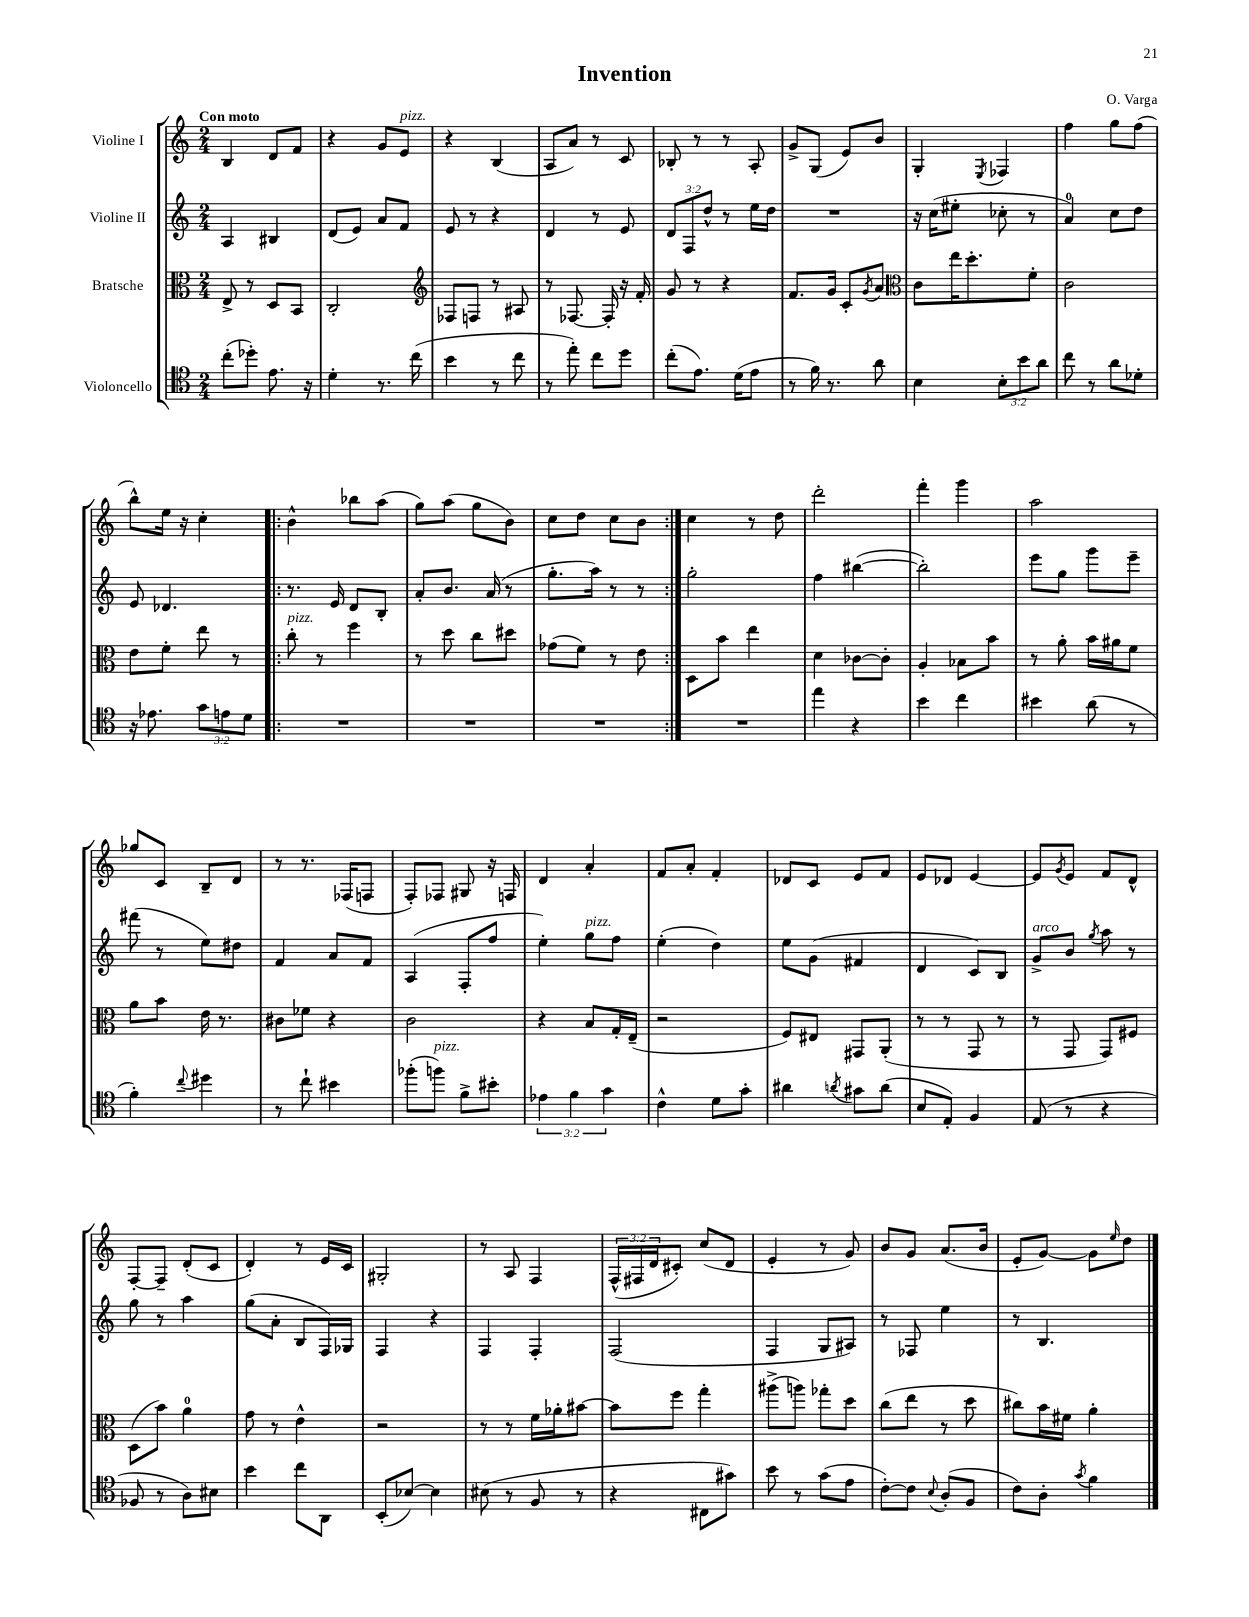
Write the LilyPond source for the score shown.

\header { title = "Invention" composer = "O. Varga" }
<<
\new StaffGroup <<
\new Staff = "s0" \with { instrumentName = "Violine I" } {
    \clef treble \key c \major \numericTimeSignature \time 2/4 \override Staff.TupletNumber.text = #tuplet-number::calc-fraction-text \tempo "Con moto"
    b4 d'8 f'8 |
    r4 g'8 e'8^\markup { \italic "pizz." } |
    r4 b4( |
    a8 a'8) r8 c'8 |
    bes8-. r8 r8 a8-. |
    g'8-> g8( e'8) b'8 |
    g4-. \acciaccatura { e8 } fes4 |
    f''4 g''8 f''8( |
    b''8-^) e''16 r16 c''4-. |
    \repeat volta 2 { b'4-^ bes''8 a''8( |
    g''8) a''8( g''8 b'8) |
    c''8 d''8 c''8 b'8 | }
    c''4 r8 d''8 |
    d'''2-. |
    f'''4-. g'''4 |
    a''2 |
    ges''8 c'8 b8-- d'8 |
    r8 r8. fes16( f8 |
    f8-.) fes8 gis8 r16 f16 |
    d'4 a'4-. |
    f'8 a'8-. f'4-. |
    des'8 c'8 e'8 f'8 |
    e'8 des'8 e'4~ |
    e'8 \acciaccatura { g'8 } e'8 f'8 d'8-^ |
    f8~-. f8-- d'8-.( c'8 |
    d'4-.) r8 e'16 c'16 |
    gis2-. |
    r8 a8 f4 |
    \tuplet 3/2 { f16-^( fis16 d'16 } cis'8-.) c''8( d'8 |
    e'4-. r8 g'8) |
    b'8 g'8 a'8.( b'16 |
    e'8-. g'8~) g'8 \grace { e''16 } d''8 \bar "|." |
}
\new Staff = "s1" \with { instrumentName = "Violine II" } {
    \clef treble \key c \major \numericTimeSignature \time 2/4 \override Staff.TupletNumber.text = #tuplet-number::calc-fraction-text
    a4 bis4 |
    d'8( e'8) a'8 f'8 |
    e'8 r8 r4 |
    d'4 r8 e'8 |
    \tuplet 3/2 { d'8 f8 d''8-^ } r8 e''16 d''16 |
    R2 |
    r16 c''16( eis''8-. ces''8-. r8 |
    a'4-0) c''8 d''8 |
    e'8 des'4. |
    \repeat volta 2 { r8. e'16 d'8 b8-. |
    a'8-. b'8. a'16( r8 |
    g''8.-. a''16) r8 r8 | }
    g''2-. |
    f''4 bis''4~( |
    bis''2-.) |
    e'''8 g''8 g'''8 e'''8-- |
    fis'''8( r8 e''8) dis''8 |
    f'4 a'8 f'8 |
    a4( f8-. f''8 |
    e''4-.) g''8^\markup { \italic "pizz." } f''8 |
    e''4-.( d''4) |
    e''8 g'8( fis'4 |
    d'4 c'8) b8 |
    g'8->^\markup { \italic "arco" } b'8 \acciaccatura { g''8 } a''8 r8 |
    g''8 r8 a''4 |
    g''8( a'8-. b8 f16) ges16 |
    f4 r4 |
    f4 f4-. |
    f2( |
    f4 g8 ais8) |
    r8 fes8 e''4 |
    r8 b4. \bar "|." |
}
\new Staff = "s2" \with { instrumentName = "Bratsche" } {
    \clef alto \key c \major \numericTimeSignature \time 2/4
    e8-> r8 d8 b,8 |
    c2-. |
    \clef treble fes8 f8 r8 ais8 |
    r8 fes8.~ fes16-. r16 f'16-. |
    g'8 r8 r4 |
    f'8. g'16 c'8-. \acciaccatura { g'8 } a'8 |
    \clef alto c'8 e''16 d''8.-. f'8-. |
    c'2 |
    e'8 f'8-. e''8 r8 |
    \repeat volta 2 { c''8-.^\markup { \italic "pizz." } r8 f''4 |
    r8 d''8 c''8 dis''8 |
    ges'8( f'8) r8 e'8 | }
    d8 b'8 e''4 |
    d'4 ces'8~ ces'8-. |
    a4-. bes8 b'8 |
    r8 a'8-. b'16 ais'16 f'8 |
    a'8 b'8 e'16 r8. |
    cis'8 fes'8 r4 |
    c'2 |
    r4 b8 g16-. e16--( |
    r2 |
    f8) eis8 gis,8 a,8-.( |
    r8 r8 g,8 r8 |
    r8 g,8 g,8) fis8 |
    d8( b'8) a'4-0 |
    g'8 r8 e'4-^ |
    r2 |
    r8 r8 f'16 aes'16-. bis'8~ |
    bis'8 f''8 g''4-. |
    ais''8->( a''8) ges''8-. d''8 |
    c''8( e''8 r8 d''8 |
    cis''8) b'16 fis'16 a'4-. \bar "|." |
}
\new Staff = "s3" \with { instrumentName = "Violoncello" } {
    \clef tenor \key c \major \numericTimeSignature \time 2/4 \override Staff.TupletNumber.text = #tuplet-number::calc-fraction-text
    c''8-.( des''8-.) e'8. r16 |
    d'4-. r8. c''16( |
    b'4 r8 c''8 |
    r8 e''8-.) c''8 d''8 |
    c''8-.( e'8.) d'16( e'8 |
    r8 f'16) r8. a'8 |
    b4 \tuplet 3/2 { b8-. b'8 a'8 } |
    c''8 r8 a'8 des'8-. |
    r16 ees'8. \tuplet 3/2 { g'8 e'8 d'8 } |
    \repeat volta 2 { R2 |
    R2 |
    R2 | }
    R2 |
    e''4 r4 |
    b'4 c''4 |
    bis'4 a'8( r8 |
    f'4-.) \appoggiatura { c''8 } dis''4 |
    r8 c''8-! bis'4 |
    fes''8-.( f''8^\markup { \italic "pizz." }) f'8-> bis'8-. |
    \tuplet 3/2 { ees'4 f'4 g'4 } |
    c'4-^ d'8 g'8-. |
    ais'4 \acciaccatura { a'8 } gis'8 a'8( |
    b8 e8-.) f4 |
    e8( r8 r4 |
    fes8 r8 a8) bis8 |
    b'4 c''8 a,8 |
    b,8-.( bes8~) bes4 |
    bis8( r8 f8 r8 |
    r4 cis8 gis'8) |
    b'8 r8 g'8( e'8 |
    c'8~-.) c'8 \appoggiatura { b8 } a8-.( f8 |
    c'8) a8-. \acciaccatura { g'8 } f'4 \bar "|." |
}
>>
>>
\layout { \context { \Score \remove "Bar_number_engraver" } }
